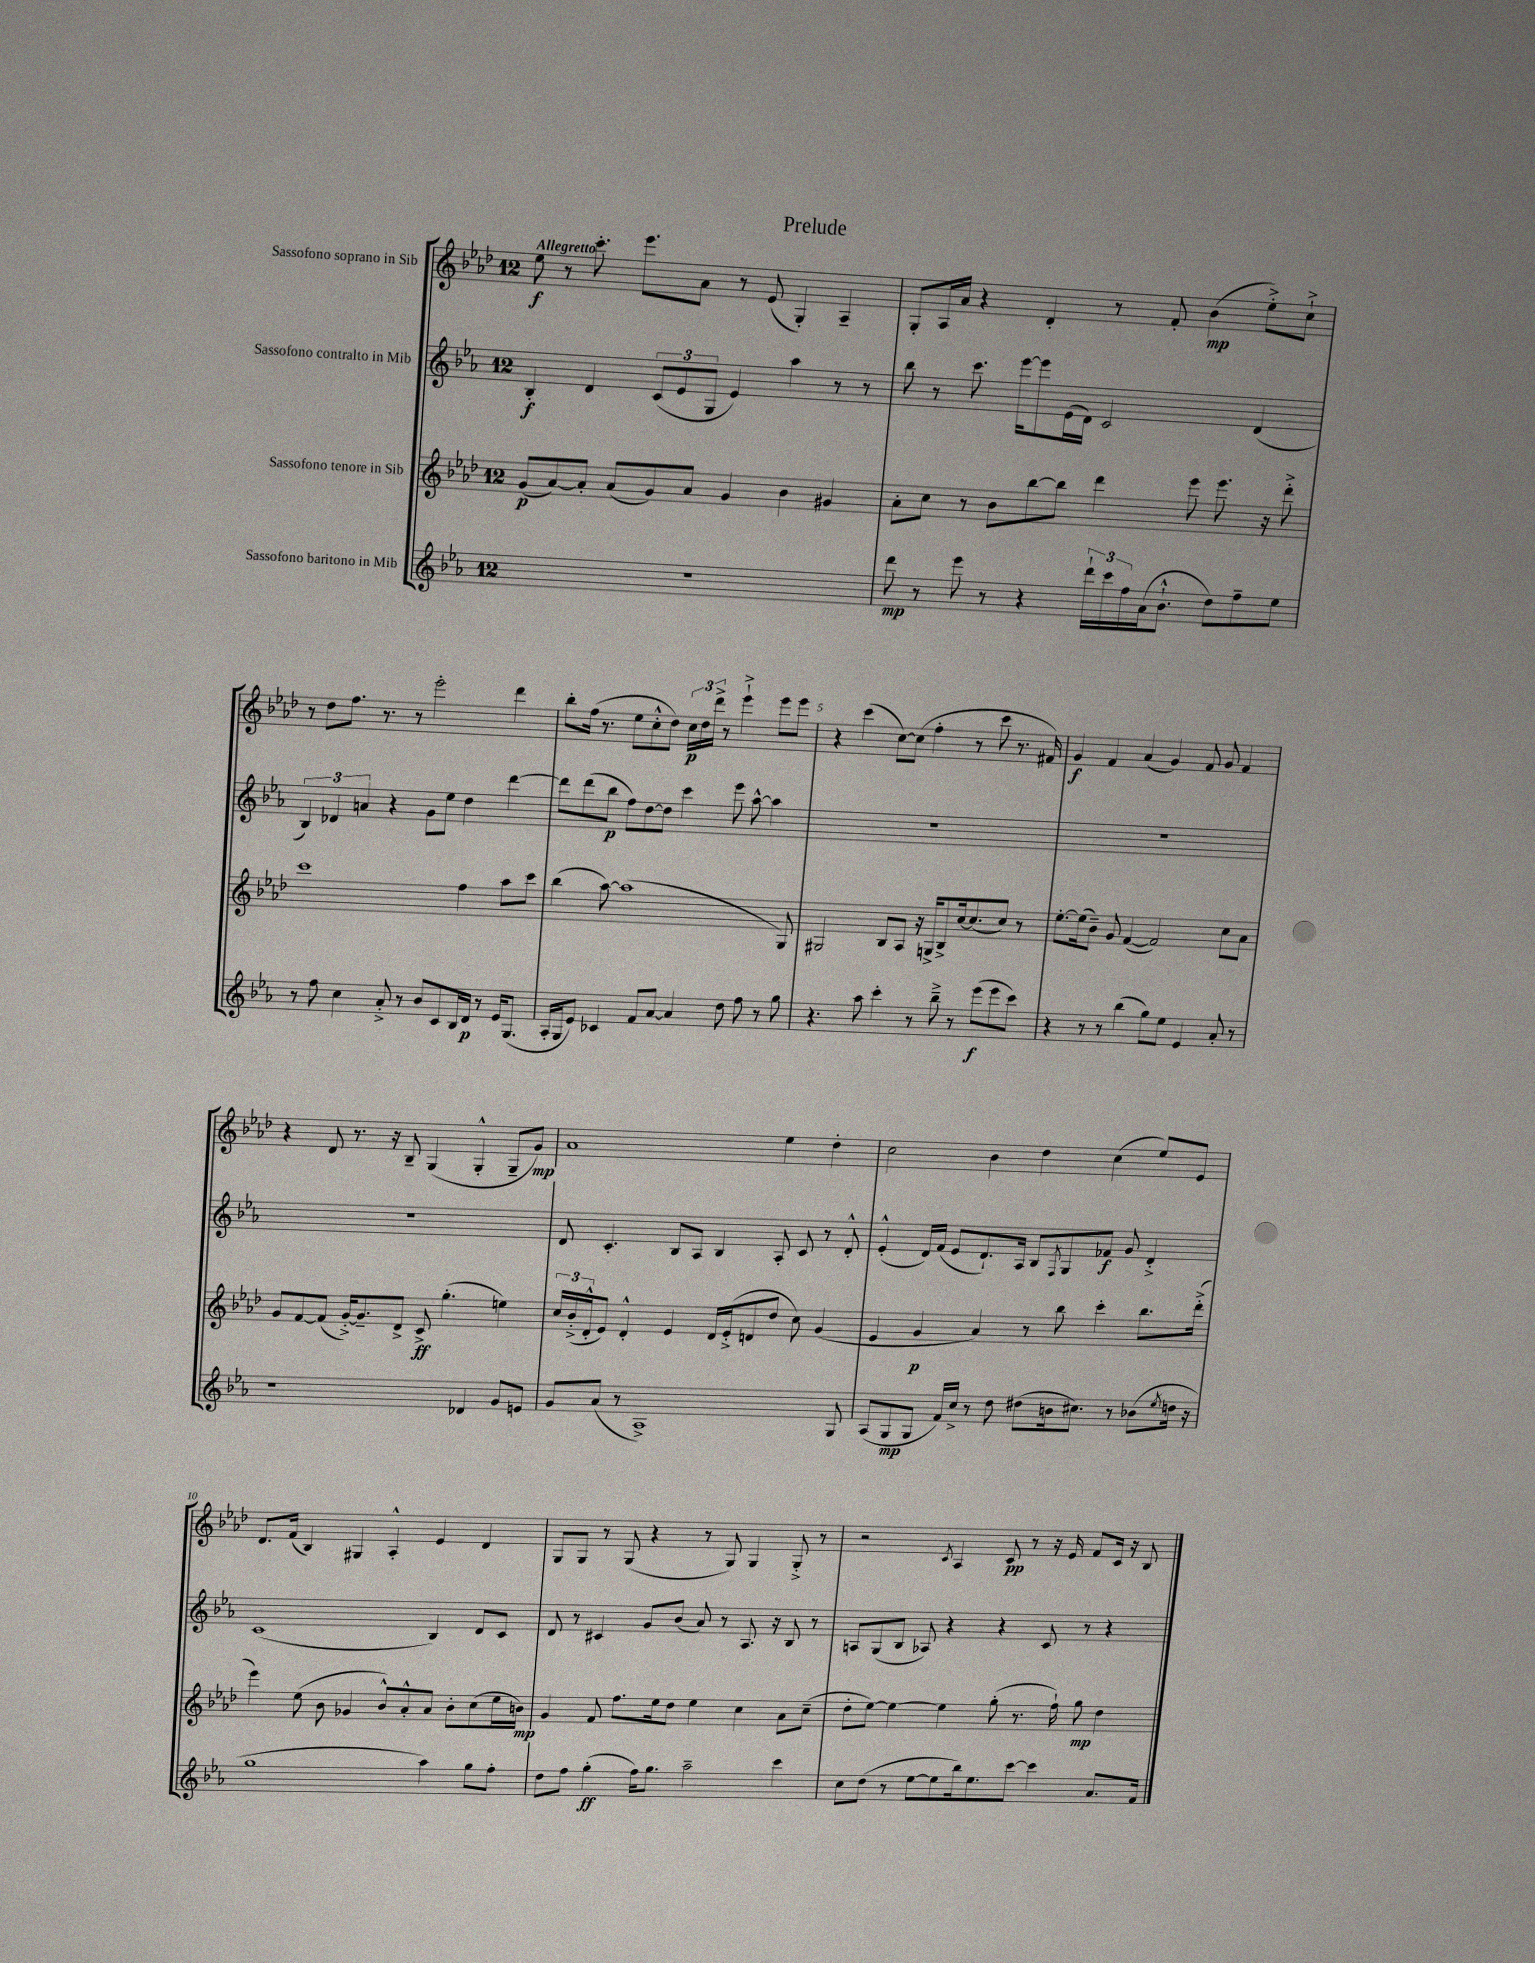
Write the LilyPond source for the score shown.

\header { title = "Prelude" }
<<
\new StaffGroup <<
\new Staff = "s0" \with { instrumentName = "Sassofono soprano in Sib" } {
    \clef treble \key aes \major \once \override Staff.TimeSignature.style = #'single-digit \time 12/8 \tempo "Allegretto"
    ees''8\f r8 c'''8.-. ees'''8. aes'8 r8 ees'8( g4-.) aes4-- |
    g8-. aes16 aes'16 r4 des'4-. r8 f'8-. bes'4\mp( ees''8-.->) c''8-!-> |
    r8 des''8 f''8. r8. r8 ees'''2-. des'''4 |
    bes''8-. f''16( r8. ees''8 c''8-.-^ des''8) \tuplet 3/2 { c''16\p des''16 des'''16-> } r8 ees'''4-!-> ees'''8 ees'''8 |
    r4 c'''4( c''8~) c''8( f''4-. r8 c'''8 r8. fis'16) |
    g'4\f f'4 aes'4( g'4) f'8 g'8 f'4 |
    r4 des'8 r8. r16 bes8-- g4( g4-.-^ g8-- g'8\mp) |
    aes'1 ees''4 des''4-. |
    c''2 bes'4 des''4 c''4( ees''8) ees'8 |
    des'8. f'16( bes4) gis4 aes4-.-^ ees'4 des'4 |
    g8 g8 r8 g8( r4 r8 g8) g4 g8-.-> r8 |
    r2 \acciaccatura { c'8 } aes4 c'8\pp r8 r16 ees'16 f'8 c'16 r16 bes8 \bar "|." |
}
\new Staff = "s1" \with { instrumentName = "Sassofono contralto in Mib" } {
    \clef treble \key ees \major \once \override Staff.TimeSignature.style = #'single-digit \time 12/8
    bes4-.\f d'4 \tuplet 3/2 { c'8( ees'8 g8 } ees'4) aes''4 r8 r8 |
    bes''8 r8 c'''8. ees'''16~ ees'''8 ees'16( d'16) c'2 d'4( |
    \tuplet 3/2 { bes4) des'4 a'4 } r4 g'8 ees''8 d''4 d'''4~ |
    d'''8 d'''8( bes''8\p f''8) d''8~ d''8 c'''4 ees'''8 aes''8~-^ aes''4 |
    R1. |
    R1. |
    R1. |
    d'8 c'4.-. bes8 aes8 bes4 aes8-. c'8 r8 d'8-.-^ |
    ees'4-.-^( d'16) f'16( ees'8 d'8.-!) aes16 bes8 \acciaccatura { f8 } g8 fes'8\f g'8 d'4-.-> |
    c'1( bes4) d'8 c'8 |
    d'8 r8 cis'4 g'8 bes'8( aes'8) r8 aes8. r16 bes8 r8 |
    a8 g8( bes8 aes8) r4 r4 c'8 r8 r4 \bar "|." |
}
\new Staff = "s2" \with { instrumentName = "Sassofono tenore in Sib" } {
    \clef treble \key aes \major \once \override Staff.TimeSignature.style = #'single-digit \time 12/8
    g'8\p( aes'8~) aes'8-. aes'8( g'8) aes'8 g'4 bes'4 gis'4 |
    aes'8-. c''8 r8 bes'8 bes''8~ bes''8 des'''4 ees'''8 ees'''8. r16 des'''8-.-> |
    c'''1 f''4 aes''8 c'''8 |
    bes''4( aes''8~) aes''1( g8) |
    gis2 bes8 aes8 r16 g16-> bes8-> c''16~ c''8.( c''8) r8 |
    ees''8.~-. ees''16( bes'8--) g'8 f'4~( f'2) c''8 aes'8 |
    g'8 f'8~ f'8( g'16~-.->) g'8.-- des'8-> c'8->\ff g''4.-.( e''4) |
    \tuplet 3/2 { c''16 bes'16-.->( des'16-.-^ } ees'8) des'4-.-^ ees'4 des'16 ees'16-.->( d'8 des''8 c''8) g'4( |
    ees'4 g'4\p aes'4) r8 bes''8 c'''4-. bes''8. des'''16-.->( |
    ees'''4) ees''8( bes'8 ges'4 bes'8-^) aes'8-.-^ aes'8 bes'8-. c''8( ees''16 b'16\mp) |
    g'4 f'8 f''8. ees''16 des''8 ees''4 c''4 aes'8 c''8--( |
    des''8-. ees''8~) ees''4~ ees''4 g''8-.( r8. f''16-!) g''8\mp des''4 \bar "|." |
}
\new Staff = "s3" \with { instrumentName = "Sassofono baritono in Mib" } {
    \clef treble \key ees \major \once \override Staff.TimeSignature.style = #'single-digit \time 12/8
    R1. |
    d'''8\mp r8 ees'''8 r8 r4 \tuplet 3/2 { d'''16-! c'''16 f''16 } aes'16( bes'8.-!-^ d''8) f''8-- ees''8 |
    r8 f''8 c''4 aes'8-.-> r8 bes'8 c'8 bes16 d'16\p r8 ees'16 g8.( |
    aes16-. g16 ees'8) ces'4 f'8 aes'8~ aes'4 d''8 f''8 r8 g''8 |
    r4. aes''8 c'''4-. r8 bes''8---> r8 ees'''8\f( ees'''8 c'''8) |
    r4 r8 r8 bes''4( g''8) ees''8 ees'4 aes'8-. r8 |
    r1 des'4 g'8 e'8 |
    g'8 aes'8( r8 aes1->) g8 |
    aes8( g8\mp g8 f'16) c''16-> r8 d''8 dis''8( b'16 cis''8.) r8 bes'8( \acciaccatura { ees''8 } d''16 r16 |
    g''1 aes''4) g''8 f''8-. |
    d''8 f''8 g''4-.\ff( f''16) g''8. aes''2-- c'''4 |
    c''8 d''8( r8 ees''8~ ees''8 bes''16) ees''8. c'''8~ c'''4 aes'8. f'16 \bar "|." |
}
>>
>>
\layout { \context { \Score \override BarNumber.break-visibility = ##(#f #t #t) barNumberVisibility = #(every-nth-bar-number-visible 5) } }
